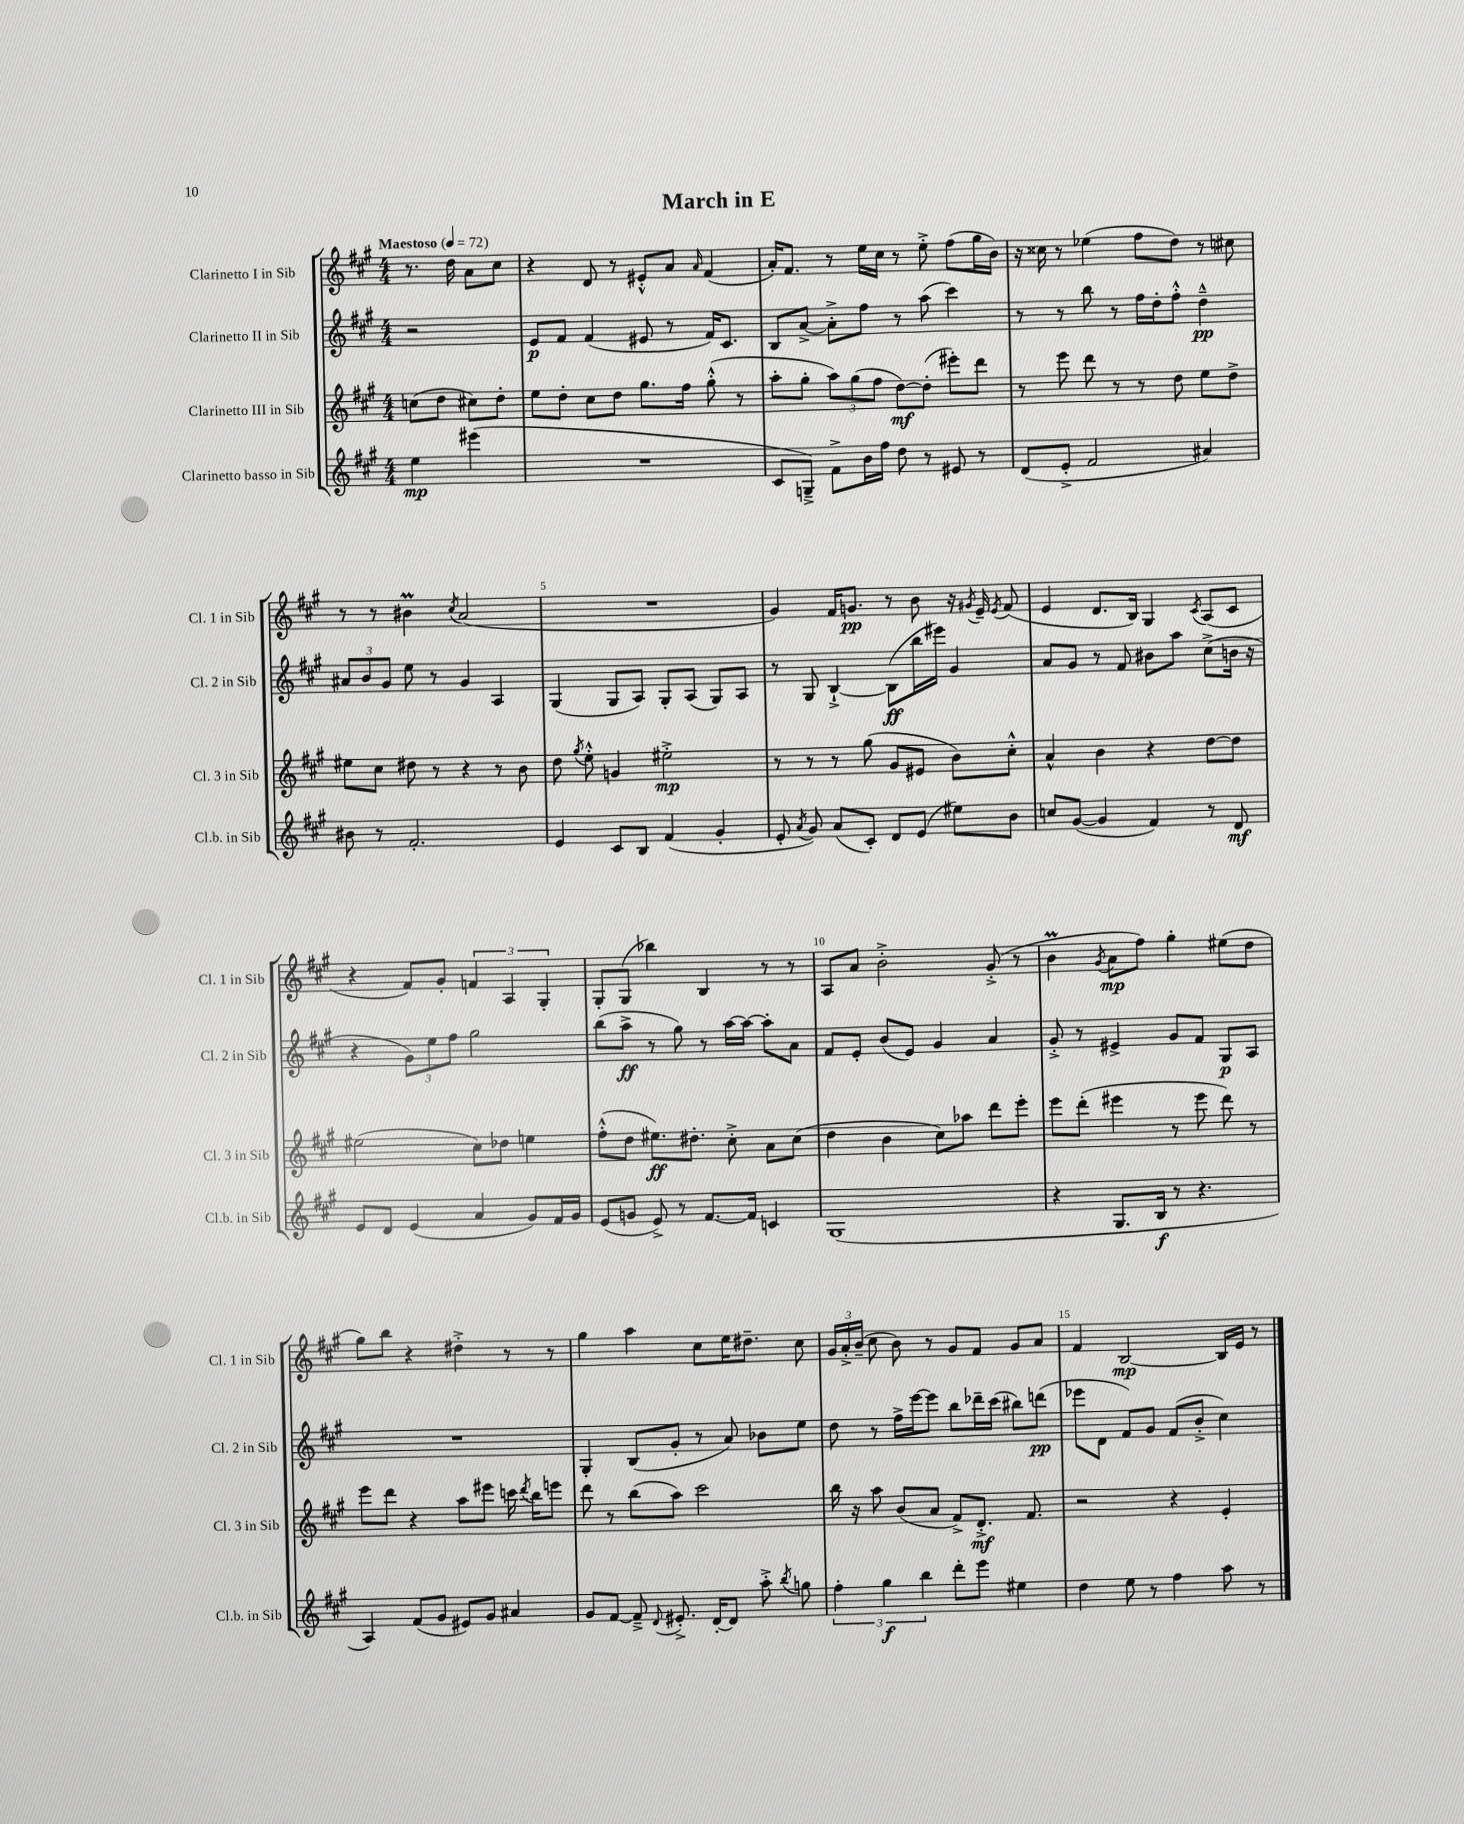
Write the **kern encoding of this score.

**kern	**kern	**kern	**kern
*staff4	*staff3	*staff2	*staff1
*clefG2	*clefG2	*clefG2	*clefG2
*k[f#c#g#]	*k[f#c#g#]	*k[f#c#g#]	*k[f#c#g#]
*M4/4	*M4/4	*M4/4	*M4/4
*MM72	*MM72	*MM72	*MM72
4ee	(8cc	2r	8.r
.	8dd	.	.
.	.	.	16dd
(4eee#	8cc#)	.	8a
.	8dd'	.	8cc#
=	=	=	=
1r	8ee	8e	4r
.	8dd'	8f#	.
.	8cc#	(4f#	8d
.	8dd	.	8r
.	8.gg#	8e#	8e#'^^
.	.	8r	8a
.	16ff#	.	.
.	.	.	16qqa
.	(8gg#'^^	16f#)	(4f#
.	.	8.c#	.
.	8r	.	.
=	=	=	=
8c#	8aa'	8B	16a')
.	.	.	8.f#
8G~^)	8gg#'	[8a^	.
8f#^	12aa)	8a'^]	8r
.	(12gg#	.	.
16b	.	8ff#	16ee
.	12ff#	.	.
16ff#	.	.	16cc#
8dd	[8dd)	8r	8r
8r	(8dd']	(8aa	8ee'^
8e#	8eee#')	4ccc#)	(8ff#
8r	8ddd	.	16gg#
.	.	.	16b)
=	=	=	=
(8d	8r	8r	16r
.	.	.	16cc##
8e'^	8eee	8r	8r
2f#	8ddd	8bb	(4ee-
.	8r	8r	.
.	8r	16ff#	8ff#
.	.	16dd'	.
.	8dd	8ff#'^^	8dd)
4a#)	8ee	4dd~^^	8r
.	8dd^	.	8cc#
=	=	=	=
8b#	8ee#	12a#	8r
.	.	12b	.
8r	8cc#	.	8r
.	.	12g#	.
2.f#'	8dd#	8ee	4b#
.	8r	8r	.
.	.	.	8qcc#
.	4r	4g#	(2a
.	8r	4A	.
.	8b	.	.
=	=	=	=
4e	8dd	(4G#	1r
.	8qgg#	.	.
.	8ee'^^	.	.
8c#	4g	8G#	.
8B	.	8A)	.
(4f#	2ee#'^	8G#'	.
.	.	(8A	.
4g#'	.	8G#)	.
.	.	8A	.
=	=	=	=
8e'	8r	8r	4g#)
8qa	.	.	.
8g#)	8r	8G#	.
(8a	8r	[4B`^	16f#
.	.	.	8.g
8c#')	(8gg#	.	.
8d	8g#	(8B]	8r
(8e	8e#	16bb	8b
.	.	16eee#)	.
8ee#)	8b)	4g#	16r
.	.	.	8qg#
.	.	.	16e~
.	.	.	8qe
8b	8cc#'^^	.	(8f#
=	=	=	=
8cc	4a^^	8a	4e
([8g#	.	8g#	.
4g#]	4b	8r	8.d
.	.	8f#	.
.	.	.	16B)
4f#)	4r	8b#	4G#
.	.	8aa	.
.	.	.	8qc#
8r	[8dd	(8cc#^	(8A
8d	8dd]	16b	8c#
.	.	16r	.
=	=	=	=
8e	(2ee#	4r	4r
8d	.	.	.
(4e	.	12g#)	8f#)
.	.	12ee	.
.	.	.	8g#'
.	.	12ff#	.
4a	8cc#)	2gg#	6f
.	8dd-	.	.
.	.	.	6A
8g#)	4ee	.	.
.	.	.	6G#'
16f#	.	.	.
16g#	.	.	.
=	=	=	=
(8e	(8ff#'^^	(8bb	8G#'
8g	8dd	8aa^	(8G#
8e^)	8.ee#)	8r	4bb-)
8r	.	8gg#)	.
.	8.dd#'	.	.
[8.f#	.	8r	4B
.	8cc#'^	[16aa	.
16f#]	.	16aa_	.
4c	8a	8aa']	8r
.	(8cc#	8a	8r
=	=	=	=
(1G#	4dd	8f#	8A
.	.	8e'	8a
.	4b	(8b	2b'^
.	.	8e)	.
.	8cc#)	4g#	.
.	8aa-	.	.
.	8ddd	4a	(8g#'^
.	8eee'	.	8r
=	=	=	=
4r	8eee	8g#'^	4b
.	(8ddd'	8r	.
.	.	.	8qg#
8.G#	4eee#	4e#^	8a
.	.	.	8ff#)
16B	.	.	.
8r	8r	8g#	4gg#'
4.r	8eee#	8f#	.
.	8ddd)	8G#	(8ee#
.	8r	8A	8dd
=	=	=	=
4A)	8eee	1r	8gg#)
.	8ddd	.	8bb
(8f#	4r	.	4r
8g#	.	.	.
8e#)	8aa	.	4dd#'^
8g#	8eee#	.	.
4a#	16ccc	.	8r
.	8qddd	.	.
.	16bb	.	.
.	8eee	.	8r
=	=	=	=
8g#	8ddd	4G#'	4gg#
[8f#	8r	.	.
8f#~^]	(8bb	(8B	4aa
8qqd	.	.	.
8.e#'^	8aa)	8g#'	.
.	2ccc#	8r	8cc#
[16d'	.	.	.
8d]	.	8a)	16ee
.	.	.	8.dd#~
8aa'^	.	8b-	.
8qbb	.	.	.
8gg	.	8ee	8cc#
=	=	=	=
6ff#'	16bb	8dd	24g#
.	.	.	24a'^
.	16r	.	.
.	.	.	(24b~
.	8aa	8r	8cc#
6gg#	.	.	.
.	(8b	16ff#^	8b)
.	.	[16eee	.
6bb	.	.	.
.	8a	8eee]	8r
8ddd'	8f#^)	8bb	8g#
8eee	8.d'^	16ddd-~	8f#
.	.	(16ccc#	.
4ee#	.	8bb#)	8g#
.	8.f#	.	.
.	.	(8ddd	8a
=	=	=	=
4dd	2r	8eee-	4f#
.	.	8d	.
8ee	.	8f#)	[2B
8r	.	8g#	.
4ff#	4r	(8f#	.
.	.	8b'^	.
8aa	4e'	4cc#)	16B]
.	.	.	16e
8r	.	.	8r
==	==	==	==
*-	*-	*-	*-
